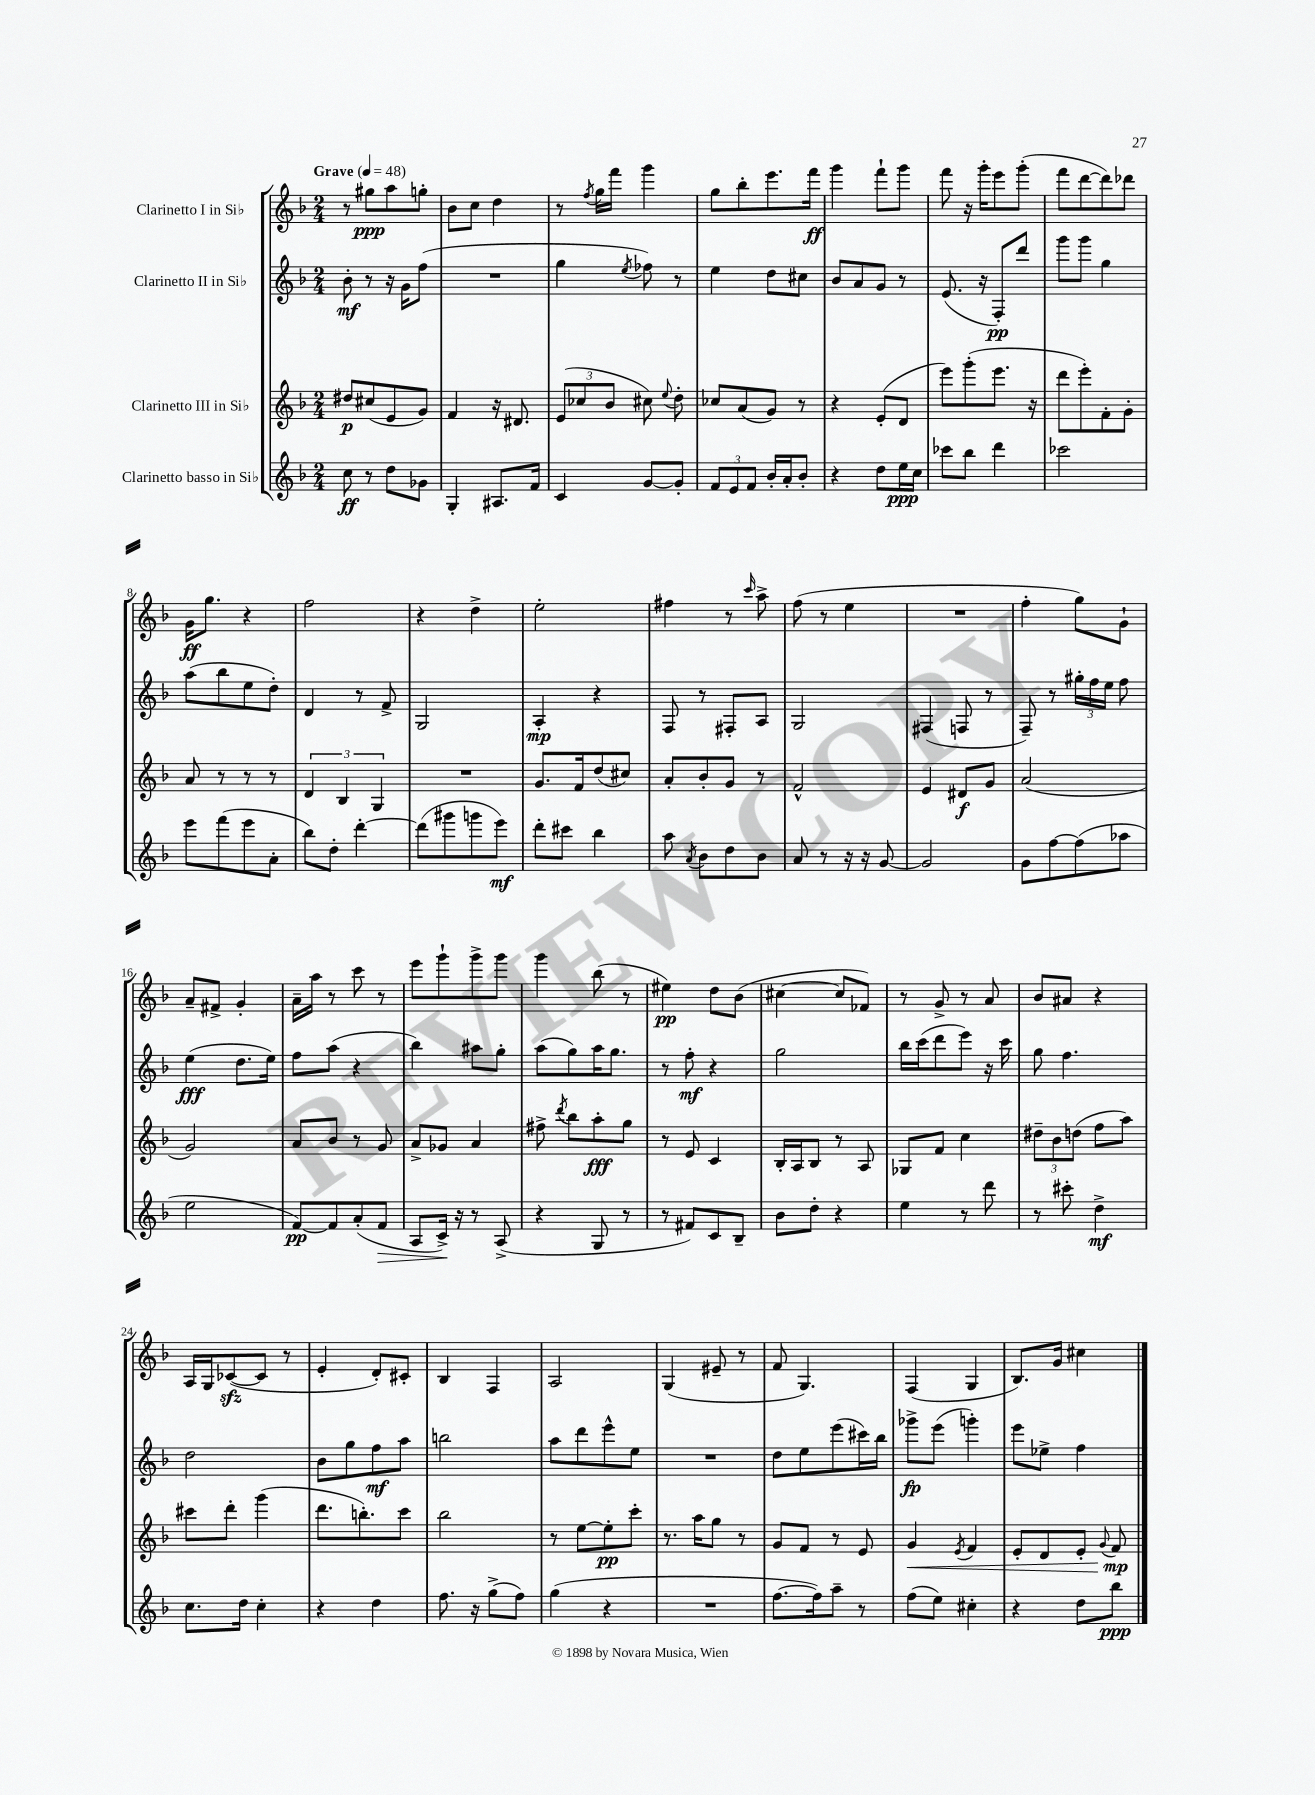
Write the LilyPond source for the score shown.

<<
\new StaffGroup <<
\new Staff = "s0" \with { instrumentName = "Clarinetto I in Sib" } {
    \clef treble \key f \major \numericTimeSignature \time 2/4 \tempo "Grave" 4 = 48
    \autoBeamOff r8 gis''8[\ppp a''8 g''8]-. |
    bes'8[ c''8] d''4 |
    r8 \acciaccatura { f''8 } g''16[ f'''16] g'''4 |
    g''8[ bes''8-. e'''8. f'''16]\ff |
    g'''4 f'''8[-! g'''8] |
    f'''8 r16 g'''16[-. e'''8 g'''8]-.( |
    f'''8[ d'''8~ d'''8) des'''8] |
    g'16[\ff g''8.] r4 |
    f''2 |
    r4 d''4-> |
    e''2-. |
    fis''4 r8 \grace { c'''16 } a''8-> |
    f''8( r8 e''4 |
    R2 |
    f''4-. g''8[) g'8]-! |
    a'8[-- fis'8]-> g'4-. |
    a'16[-- a''16] r8 c'''8 r8 |
    e'''8[ g'''8-! g'''8-> g'''8] |
    g'''4 bes''8( r8 |
    eis''4\pp) d''8[ bes'8]( |
    cis''4~ cis''8[ fes'8]) |
    r8 g'8-> r8 a'8 |
    bes'8[ ais'8] r4 |
    a16[ g16 ces'8~\sfz( ces'8] r8 |
    e'4-. d'8[-.) cis'8]-. |
    bes4 f4 |
    a2 |
    g4( eis'8-- r8 |
    f'8 g4.) |
    f4( g4 |
    bes8.[) g'16] cis''4 \bar "|." |
}
\new Staff = "s1" \with { instrumentName = "Clarinetto II in Sib" } {
    \clef treble \key f \major \numericTimeSignature \time 2/4
    \autoBeamOff bes'8-.\mf r8 r16 g'16[ f''8]( |
    R2 |
    g''4 \acciaccatura { e''8 } fes''8) r8 |
    e''4 d''8[ cis''8] |
    bes'8[ a'8 g'8] r8 |
    e'8.( r16 f8[-.\pp) d'''8] |
    g'''8[ g'''8] g''4 |
    a''8[( bes''8 e''8 d''8]-.) |
    d'4 r8 f'8-> |
    g2 |
    a4-.\mp r4 |
    f8 r8 fis8[-. a8] |
    g2 |
    fis4( f8 r8 |
    f8--) r8 \tuplet 3/2 { gis''16[-. f''16 e''16] } f''8 |
    e''4\fff( d''8.[ e''16]) |
    f''8[ a''8]( r4 |
    bes''4) ais''8[ g''8]-. |
    a''8[( g''8) a''16 g''8.] |
    r8 f''8-.\mf r4 |
    g''2 |
    bes''16[ c'''16( d'''8 e'''8]) r16 c'''16 |
    g''8 f''4. |
    d''2 |
    bes'8[ g''8 f''8\mf a''8] |
    b''2 |
    a''8[ d'''8 e'''8-^ e''8] |
    R2 |
    d''8[ e''8 e'''8( cis'''16) bes''16] |
    ges'''8[->\fp e'''8]( g'''4-.) |
    e'''8[ ees''8]-> f''4 \bar "|." |
}
\new Staff = "s2" \with { instrumentName = "Clarinetto III in Sib" } {
    \clef treble \key f \major \numericTimeSignature \time 2/4
    \autoBeamOff dis''8[\p cis''8( e'8 g'8]) |
    f'4 r16 dis'8. |
    \tuplet 3/2 { e'8[( ces''8 bes'8] } cis''8) \appoggiatura { e''8 } d''8-. |
    ces''8[ a'8( g'8]) r8 |
    r4 e'8[-.( d'8] |
    e'''8[) g'''8-.( e'''8.] r16 |
    d'''8[ e'''8-.) f'8-. g'8]-. |
    a'8 r8 r8 r8 |
    \tuplet 3/2 { d'4 bes4 g4 } |
    R2 |
    g'8.[ f'16 d''8( cis''8]) |
    a'8[-. bes'8-. g'8] r8 |
    f'2-^ |
    e'4 dis'8[\f g'8] |
    a'2( |
    g'2) |
    a'8[ bes'8] r8 g'8 |
    a'8[-> ges'8] a'4 |
    fis''8-> \acciaccatura { d'''8 } bes''8[ a''8-.\fff g''8] |
    r8 e'8 c'4 |
    bes16[-. a16 bes8] r8 a8 |
    ges8[ f'8] c''4 |
    \tuplet 3/2 { dis''8[-- bes'8 d''8]( } f''8[ a''8]) |
    cis'''8[ d'''8]-. g'''4( |
    d'''8.[ b''8.-.) c'''8] |
    bes''2 |
    r8 e''8[~ e''8-.\pp c'''8]-. |
    r8. a''16[ g''8] r8 |
    g'8[ f'8] r8 e'8 |
    g'4\< \acciaccatura { e'8 } f'4 |
    e'8[-. d'8 e'8]-. \appoggiatura { g'8 } f'8\mp\! \bar "|." |
}
\new Staff = "s3" \with { instrumentName = "Clarinetto basso in Sib" } {
    \clef treble \key f \major \numericTimeSignature \time 2/4
    \autoBeamOff c''8\ff r8 d''8[ ges'8] |
    g4-. ais8.[ f'16] |
    c'4 g'8[~ g'8]-. |
    \tuplet 3/2 { f'8[ e'8 f'8] } bes'16[-. a'16-. bes'8]-. |
    r4 d''8[ e''16\ppp c''16] |
    ces'''8[ bes''8] d'''4 |
    ces'''2 |
    e'''8[ f'''8( e'''8 a'8]-. |
    bes''8[) d''8]-. d'''4~-. |
    d'''8[( gis'''8 g'''8 e'''8]\mf) |
    d'''8[-. cis'''8] bes''4 |
    a''8 \acciaccatura { a'8 } bes'8[ d''8 bes'8] |
    a'8 r8 r16 r16 g'8~ |
    g'2 |
    g'8[ f''8~ f''8( aes''8] |
    e''2 |
    f'8[~\pp) f'8 a'8-.( f'8]\> |
    a8[ c'16]->\!) r16 r8 a8->( |
    r4 g8 r8 |
    r8 fis'8[) c'8 bes8]-- |
    bes'8[ d''8]-. r4 |
    e''4 r8 d'''8 |
    r8 cis'''8-. d''4->\mf |
    c''8.[ d''16] c''4-. |
    r4 d''4 |
    f''8. r16 g''8[->( f''8]) |
    g''4( r4 |
    R2 |
    f''8.[~ f''16) a''8]-- r8 |
    f''8[( e''8]) cis''4-. |
    r4 d''8[ bes''8]\ppp \bar "|." |
}
>>
>>
